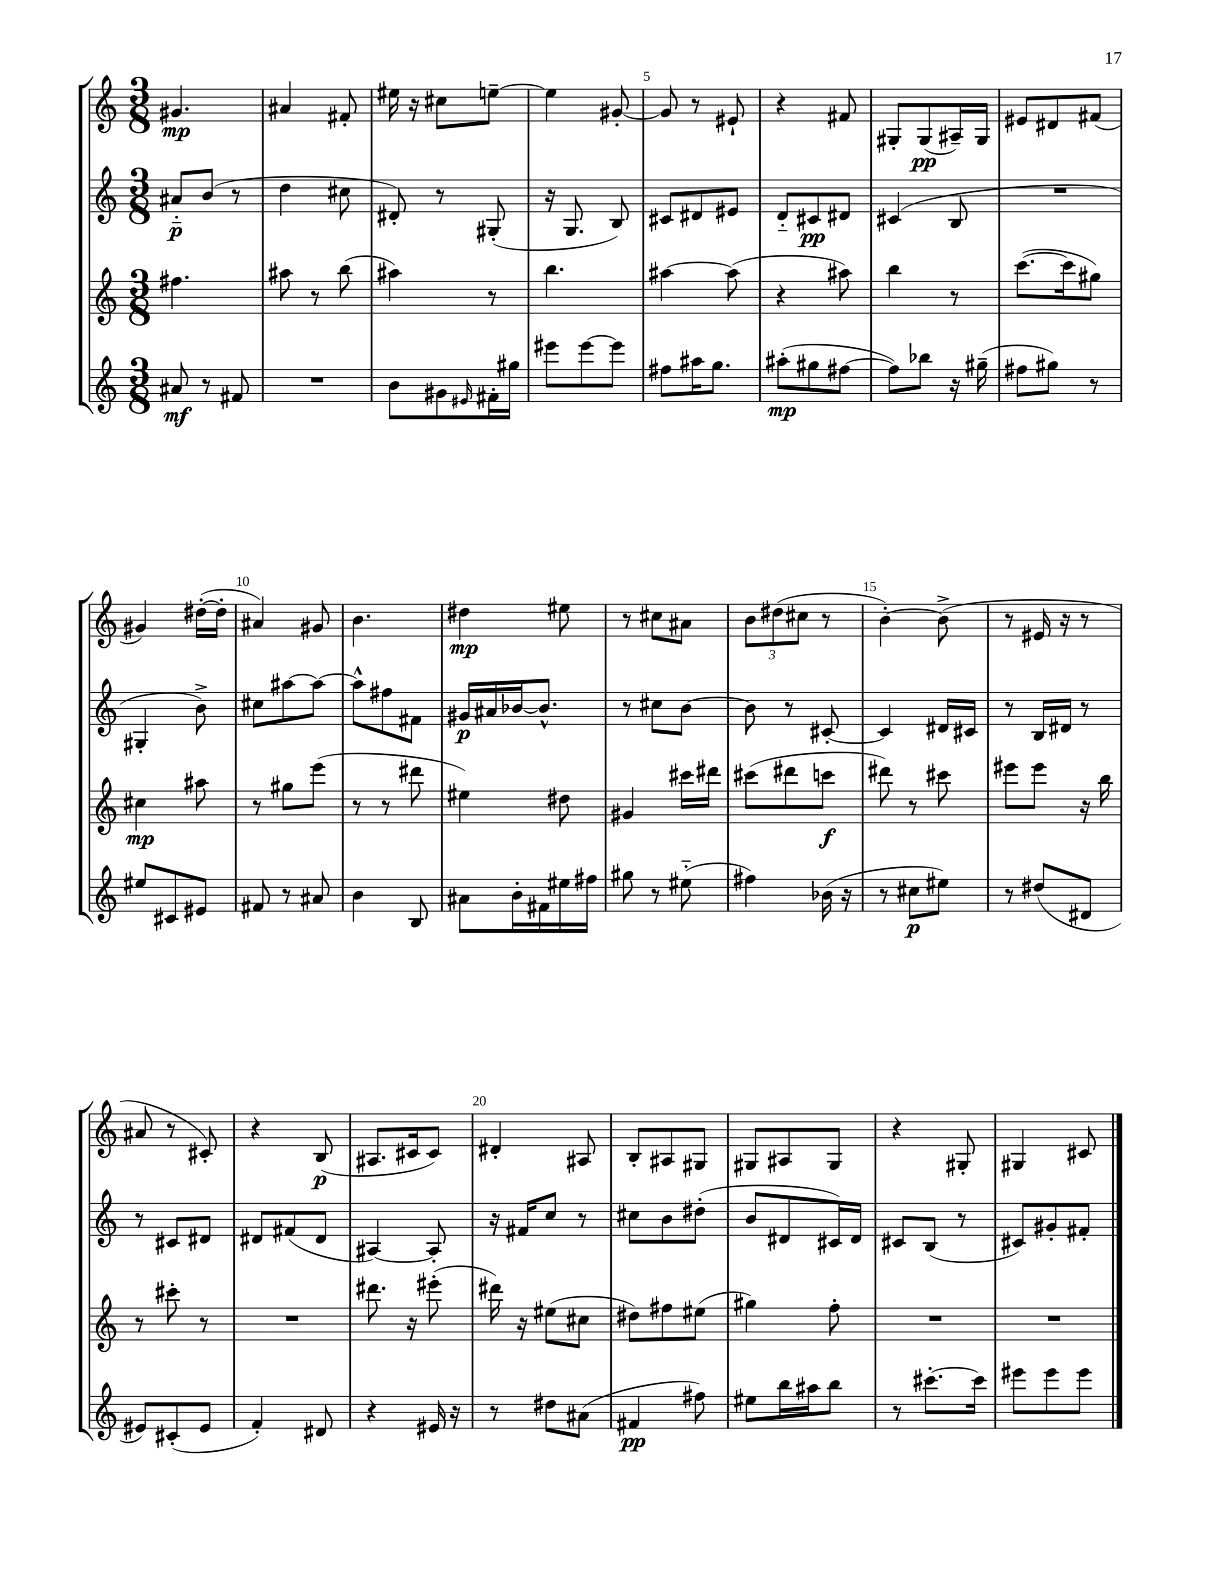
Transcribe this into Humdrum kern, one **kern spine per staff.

**kern	**dynam	**kern	**dynam	**kern	**dynam	**kern	**dynam
*part4	*part4	*part3	*part3	*part2	*part2	*part1	*part1
*staff4	*staff4	*staff3	*staff3	*staff2	*staff2	*staff1	*staff1
*clefG2	*	*clefG2	*	*clefG2	*	*clefG2	*
*k[]	*	*k[]	*	*k[]	*	*k[]	*
*M3/8	*	*M3/8	*	*M3/8	*	*M3/8	*
=1	=1	=1	=1	=1	=1	=1	=1
8a#X/	mf	4.ff#X\	.	8a#X/L	p	4.g#X/	mp
8r	.	.	.	(8b/J	.	.	.
8f#X/	.	.	.	8r	.	.	.
=2	=2	=2	=2	=2	=2	=2	=2
4.r	.	8aa#X\	.	4dd\	.	4a#X/	.
.	.	8r	.	.	.	.	.
.	.	(8bb\	.	8cc#X\	.	8f#X'/	.
=3	=3	=3	=3	=3	=3	=3	=3
8b\L	.	4aa#X\)	.	8d#X'/)	.	16ee#X\	.
.	.	.	.	.	.	16r	.
8g#X\	.	.	.	8r	.	8cc#X\L	.
16qqe#X/	.	.	.	.	.	.	.
16f#X'\L	.	8r	.	(8G#X'/	.	[8een~\J	.
16gg#X\JJ	.	.	.	.	.	.	.
=4	=4	=4	=4	=4	=4	=4	=4
8eee#X\L	.	4.bb\	.	16r	.	4ee\]	.
.	.	.	.	8.G/	.	.	.
[8eee#\	.	.	.	.	.	.	.
8eee#\J]	.	.	.	8B/)	.	[8g#X'/	.
=5	=5	=5	=5	=5	=5	=5	=5
8ff#X\L	.	[4aa#X\	.	8c#X/L	.	8g#/]	.
16aa#X\K	.	.	.	8d#X/	.	8r	.
8.gg\J	.	.	.	.	.	.	.
.	.	(8aa#\]	.	8e#X/J	.	8e#X`/	.
=6	=6	=6	=6	=6	=6	=6	=6
(8aa#X'\L	mp	4r	.	8d/L	.	4r	.
8gg#X\	.	.	.	8c#X/	pp	.	.
[8ff#X\J	.	8aa#X\)	.	8d#X/J	.	8f#X/	.
=7	=7	=7	=7	=7	=7	=7	=7
8ff#\L])	.	4bb\	.	(4c#X/	.	8G#X'/L	.
8bb-X\J	.	.	.	.	.	(8G#/	pp
16r	.	8r	.	8B/	.	16A#X~/L)	.
(16gg#X~\	.	.	.	.	.	16G#/JJ	.
=8	=8	=8	=8	=8	=8	=8	=8
8ff#X\L	.	([8.ccc\L	.	4.r	.	8e#X/L	.
8gg#X\J)	.	.	.	.	.	8d#X/	.
.	.	16ccc\k]	.	.	.	.	.
8r	.	8gg#X\J)	.	.	.	(8f#X/J	.
!!LO:LB:g=z
=9	=9	=9	=9	=9	=9	=9	=9
8ee#X/L	.	4cc#X\	mp	4G#X'/	.	4g#X/)	.
8c#X/	.	.	.	.	.	.	.
8e#X/J	.	8aa#X\	.	8b^\)	.	([16dd#X'\LL	.
.	.	.	.	.	.	16dd#'\JJ]	.
=10	=10	=10	=10	=10	=10	=10	=10
8f#X/	.	8r	.	8cc#X\L	.	4a#X/)	.
8r	.	8gg#X\L	.	[8aa#X\	.	.	.
8a#X/	.	(8eee\J	.	8aa#\J_	.	8g#X/	.
=11	=11	=11	=11	=11	=11	=11	=11
4b\	.	8r	.	8aa#^^\L]	.	4.b\	.
.	.	8r	.	8ff#X\	.	.	.
8B/	.	8ddd#X\	.	8f#X\J	.	.	.
=12	=12	=12	=12	=12	=12	=12	=12
8a#X\L	.	4ee#X\)	.	16g#X/LL	p	4dd#X\	mp
.	.	.	.	16a#X/	.	.	.
16b'\L	.	.	.	[16b-X/J	.	.	.
16f#X\	.	.	.	8.b-^^/J]	.	.	.
16ee#X\	.	8dd#X\	.	.	.	8ee#X\	.
16ff#X\JJ	.	.	.	.	.	.	.
=13	=13	=13	=13	=13	=13	=13	=13
8gg#X\	.	4g#X/	.	8r	.	8r	.
8r	.	.	.	8cc#X\L	.	8cc#X\L	.
(8ee#X\	.	16ccc#X\LL	.	[8b\J	.	8a#X\J	.
.	.	16ddd#X\JJ	.	.	.	.	.
=14	=14	=14	=14	=14	=14	=14	=14
4ff#X\)	.	(8ccc#X\L	.	8b\]	.	12b\L	.
.	.	.	.	.	.	(12dd#X\	.
.	.	8ddd#X\	.	8r	.	.	.
.	.	.	.	.	.	12cc#X\J	.
(16b-X\	.	8cccn\J	f	[8c#X'/	.	8r	.
16r	.	.	.	.	.	.	.
=15	=15	=15	=15	=15	=15	=15	=15
8r	.	8ddd#X\)	.	4c#/]	.	[4b'\)	.
8cc#X\L	p	8r	.	.	.	.	.
8ee#X\J)	.	8ccc#X\	.	16d#X/LL	.	(8b^\]	.
.	.	.	.	16c#X/JJ	.	.	.
=16	=16	=16	=16	=16	=16	=16	=16
8r	.	8eee#X\L	.	8r	.	8r	.
(8dd#X/L	.	8eee#\J	.	16B/LL	.	16e#X/	.
.	.	.	.	16d#X/JJ	.	16r	.
8d#X/J	.	16r	.	8r	.	8r	.
.	.	16bb\	.	.	.	.	.
!!LO:LB:g=z
=17	=17	=17	=17	=17	=17	=17	=17
8e#X/L)	.	8r	.	8r	.	8a#X/	.
(8c#X'/	.	8ccc#X'\	.	8c#X/L	.	8r	.
8e#/J	.	8r	.	8d#X/J	.	8c#X'/)	.
=18	=18	=18	=18	=18	=18	=18	=18
4f'/)	.	4.r	.	8d#X/L	.	4r	.
.	.	.	.	(8f#X/	.	.	.
8d#X/	.	.	.	8d#/J	.	(8B/	p
=19	=19	=19	=19	=19	=19	=19	=19
4r	.	8.ddd#X\	.	[4A#X/)	.	8.A#X/L	.
.	.	16r	.	.	.	16c#X/k	.
16e#X/	.	(8eee#X'\	.	8A#'/]	.	8c#/J)	.
16r	.	.	.	.	.	.	.
=20	=20	=20	=20	=20	=20	=20	=20
8r	.	16ddd#X\)	.	16r	.	4d#X'/	.
.	.	16r	.	16f#X/KL	.	.	.
8dd#X\L	.	(8ee#X\L	.	8cc/J	.	.	.
(8a#X\J	.	8cc#X\J	.	8r	.	8A#X/	.
=21	=21	=21	=21	=21	=21	=21	=21
4f#X/	pp	8dd#X\L)	.	8cc#X\L	.	8B'/L	.
.	.	8ff#X\	.	8b\	.	8A#X/	.
8ff#X\)	.	(8ee#X\J	.	(8dd#X'\J	.	8G#X/J	.
=22	=22	=22	=22	=22	=22	=22	=22
8ee#X\L	.	4gg#X\)	.	8b/L	.	8G#X/L	.
16bb\L	.	.	.	8d#X/	.	8A#X/	.
16aa#X\J	.	.	.	.	.	.	.
8bb\J	.	8ff'\	.	16c#X/L)	.	8G#/J	.
.	.	.	.	16d#/JJ	.	.	.
=23	=23	=23	=23	=23	=23	=23	=23
8r	.	4.r	.	8c#X/L	.	4r	.
[8.ccc#X'\L	.	.	.	(8B/J	.	.	.
.	.	.	.	8r	.	8G#X'/	.
16ccc#\Jk]	.	.	.	.	.	.	.
=24	=24	=24	=24	=24	=24	=24	=24
8eee#X\L	.	4.r	.	8c#X/L)	.	4G#X/	.
8eee#\	.	.	.	8g#X'/	.	.	.
8eee#\J	.	.	.	8f#X'/J	.	8c#X/	.
==	==	==	==	==	==	==	==
*-	*-	*-	*-	*-	*-	*-	*-
